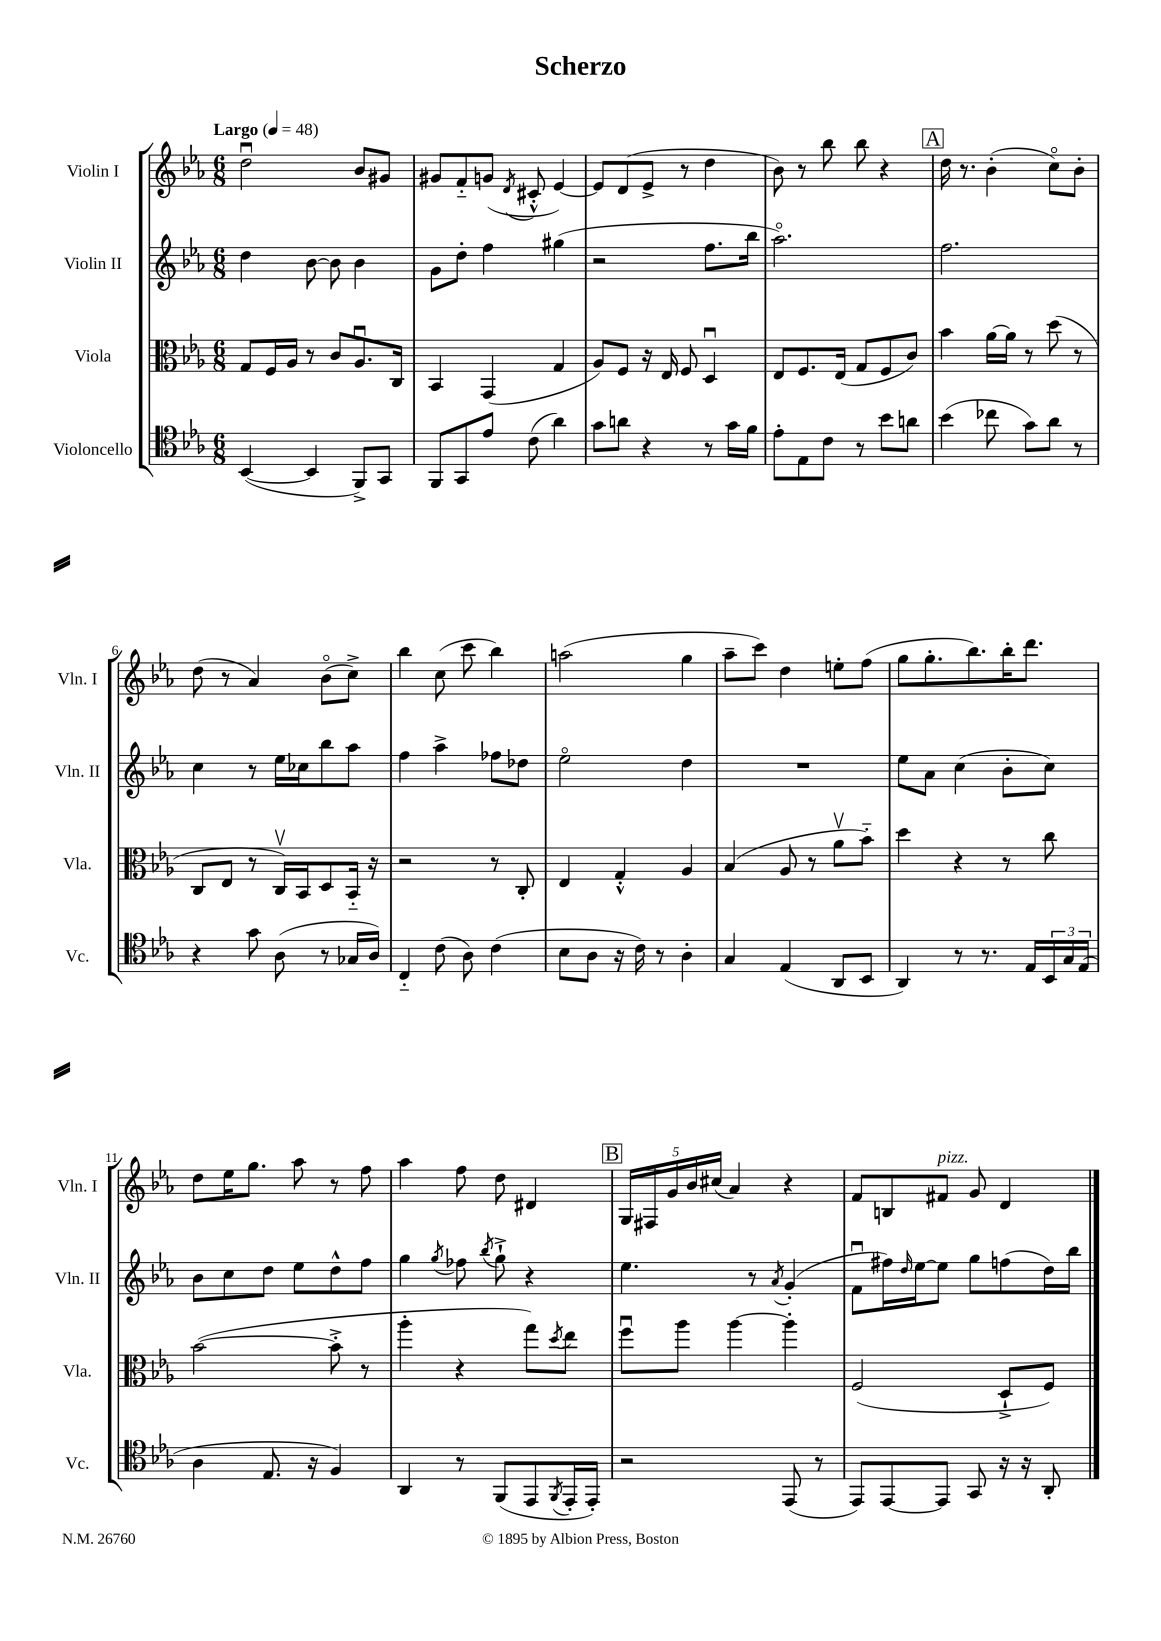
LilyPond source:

\header { title = "Scherzo" }
<<
\new StaffGroup <<
\new Staff = "s0" \with { instrumentName = "Violin I" shortInstrumentName = "Vln. I" } {
    \clef treble \key ees \major \numericTimeSignature \time 6/8 \tempo "Largo" 4 = 48
    d''2\downbow bes'8 gis'8 |
    gis'8 f'8-_ g'8( \acciaccatura { d'8 } cis'8-.-^ ees'4~) |
    ees'8 d'8( ees'8-> r8 d''4 |
    bes'8) r8 bes''8 bes''8 r4 |
    \mark \markup { \box "A" } d''16 r8. bes'4-.( c''8\flageolet) bes'8-. |
    d''8( r8 aes'4) bes'8\flageolet( c''8->) |
    bes''4 c''8( c'''8 bes''4) |
    a''2( g''4 |
    aes''8-- c'''8) d''4 e''8-. f''8( |
    g''8 g''8.-. bes''8.) bes''16-. d'''8. |
    d''8 ees''16 g''8. aes''8 r8 f''8 |
    aes''4 f''8 d''8 dis'4 |
    \mark \markup { \box "B" } \tuplet 5/4 { g16 fis16 g'16 bes'16 cis''16( } aes'4) r4 |
    f'8 b8 fis'8^\markup { \italic "pizz." } g'8 d'4 \bar "|." |
}
\new Staff = "s1" \with { instrumentName = "Violin II" shortInstrumentName = "Vln. II" } {
    \clef treble \key ees \major \numericTimeSignature \time 6/8
    d''4 bes'8~ bes'8 bes'4 |
    g'8 d''8-. f''4 gis''4( |
    r2 f''8. bes''16 |
    aes''2.\flageolet) |
    \mark \markup { \box "A" } f''2. |
    c''4 r8 ees''16 ces''16 bes''8 aes''8 |
    f''4 aes''4-> fes''8 des''8 |
    ees''2\flageolet d''4 |
    R2. |
    ees''8 aes'8 c''4( bes'8-. c''8) |
    bes'8 c''8 d''8 ees''8 d''8-^ f''8 |
    g''4 \acciaccatura { g''8 } fes''8 \acciaccatura { bes''8 } g''8-!-> r4 |
    \mark \markup { \box "B" } ees''4. r8 \acciaccatura { aes'8 } g'4-.( |
    f'8\downbow fis''16) \grace { d''16 } ees''16~ ees''8 g''8 f''8( d''16) bes''16 \bar "|." |
}
\new Staff = "s2" \with { instrumentName = "Viola" shortInstrumentName = "Vla." } {
    \clef alto \key ees \major \numericTimeSignature \time 6/8
    g8 f16 aes16 r8 c'8 aes8.\downbow c16 |
    bes,4 g,4( g4 |
    aes8) f8 r16 ees16 f8 d4\downbow |
    ees8 f8. ees16( g8 f8 c'8) |
    \mark \markup { \box "A" } bes'4 aes'16~ aes'16 r8 d''8( r8 |
    c8 ees8 r8 c16\upbow) bes,16 d8 bes,16-_ r16 |
    r2 r8 c8-. |
    ees4 g4-.-^ aes4 |
    bes4( aes8 r8 aes'8\upbow bes'8-_) |
    d''4 r4 r8 c''8 |
    bes'2~( bes'8-.-> r8 |
    aes''4-. r4 g''8) \acciaccatura { d''8 } ees''8 |
    \mark \markup { \box "B" } f''8\downbow aes''8 aes''4~ aes''4-. |
    f2( d8-!-> f8) \bar "|." |
}
\new Staff = "s3" \with { instrumentName = "Violoncello" shortInstrumentName = "Vc." } {
    \clef tenor \key ees \major \numericTimeSignature \time 6/8
    bes,4~( bes,4 f,8->) g,8 |
    f,8 g,8 ees'8 c'8( aes'4) |
    g'8 a'8 r4 r8 g'16 f'16 |
    ees'8-. ees8 c'8 r8 bes'8 a'8 |
    \mark \markup { \box "A" } bes'4( ces''8 g'8) aes'8 r8 |
    r4 g'8 aes8( r8 ges16 aes16) |
    c4-_ c'8( aes8) c'4( |
    bes8 aes8 r16 c'16) r8 aes4-. |
    g4 ees4( aes,8 bes,8 |
    aes,4) r8 r8. ees16 \tuplet 3/2 { bes,16 g16 ees16( } |
    aes4 ees8. r16 f4) |
    aes,4 r8 f,8( ees,8 \acciaccatura { f,8 } ees,16-. ees,16-.) |
    \mark \markup { \box "B" } r2 ees,8( r8 |
    ees,8) ees,8~ ees,8 g,8 r16 r16 aes,8-. \bar "|." |
}
>>
>>
